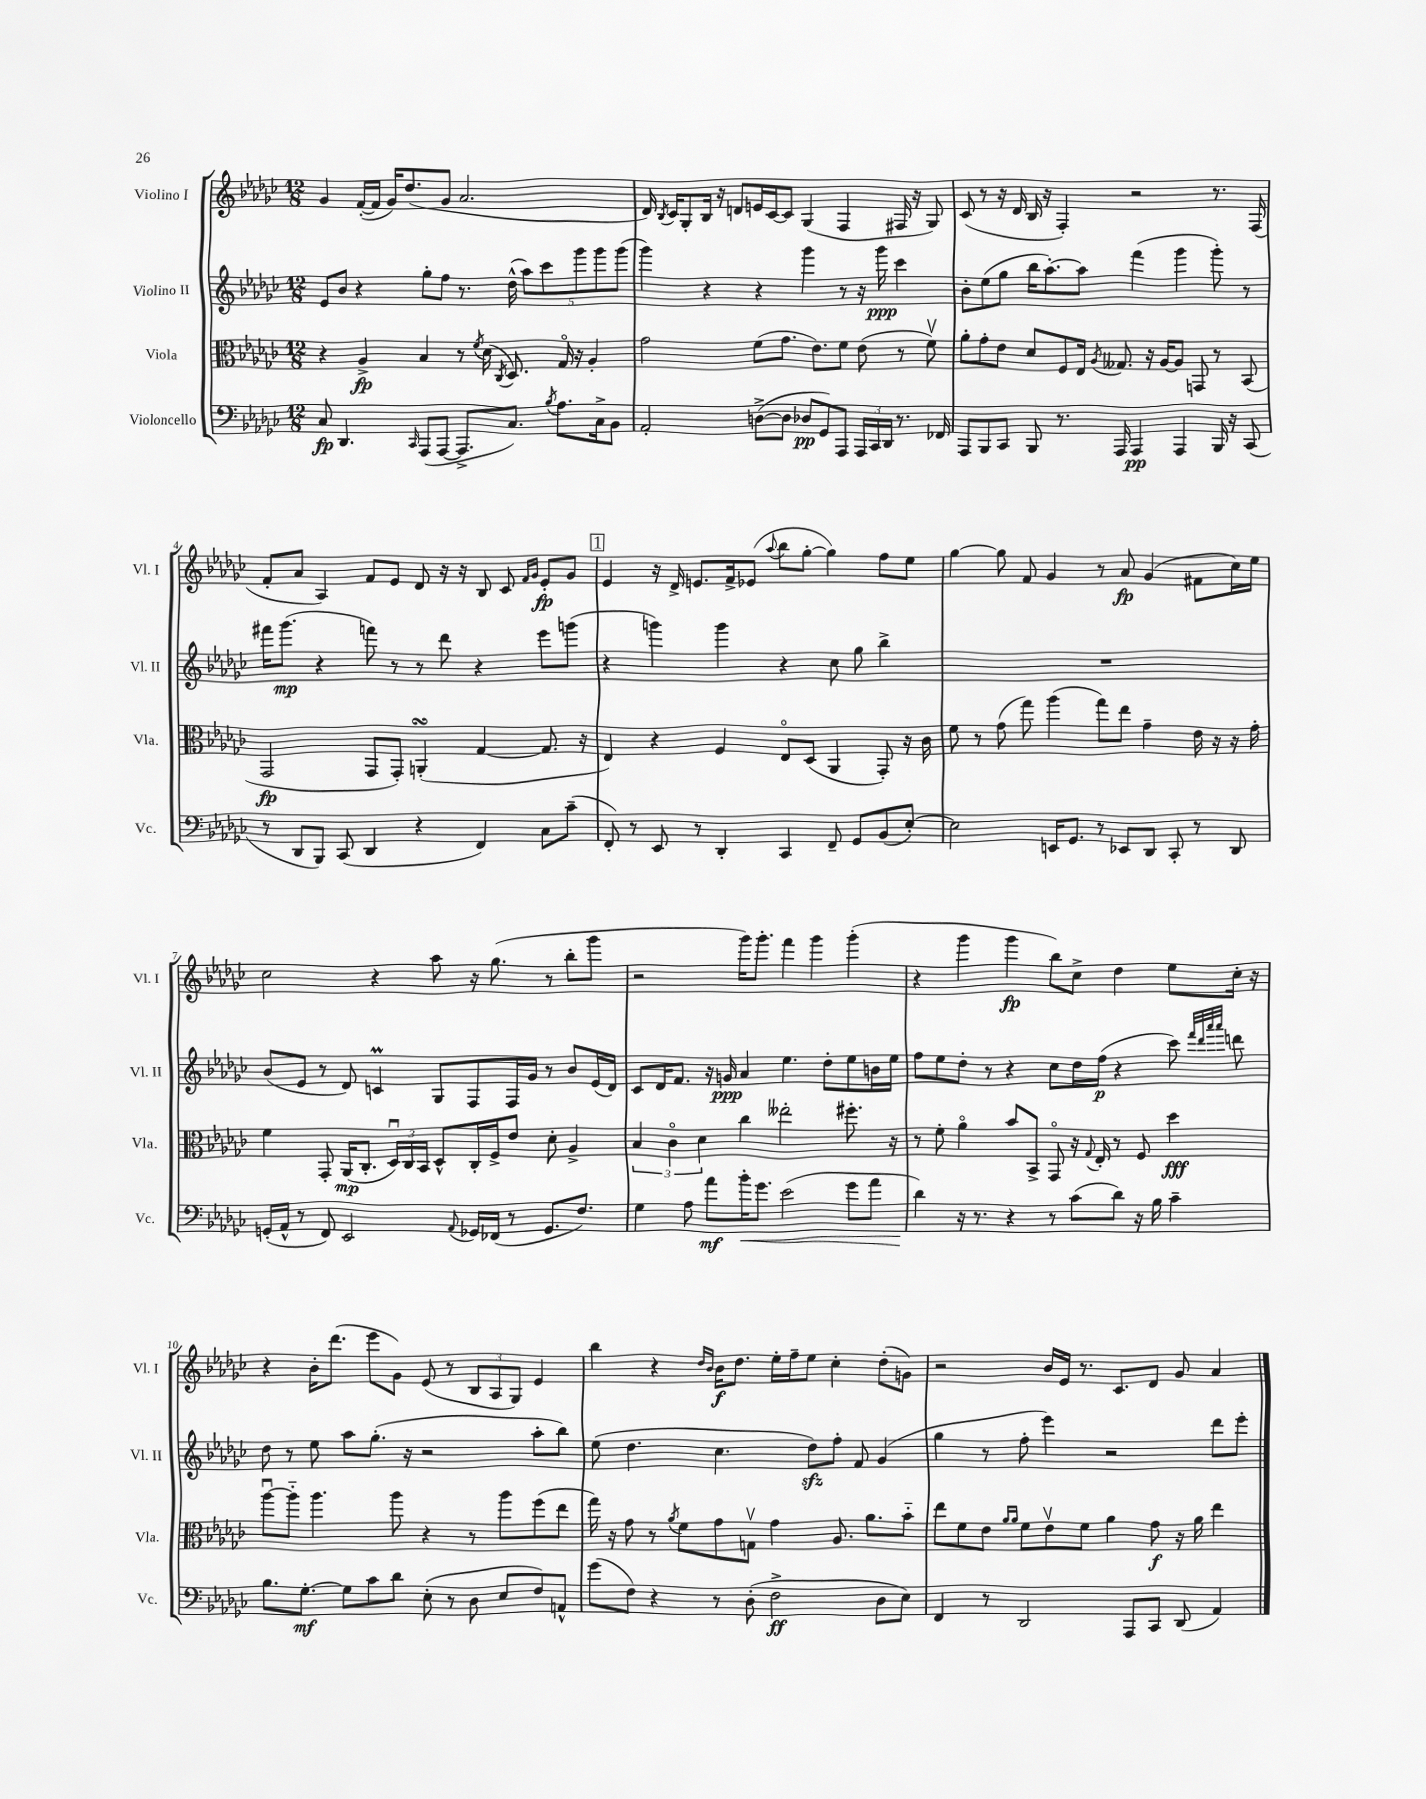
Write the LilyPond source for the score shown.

<<
\new StaffGroup <<
\new Staff = "s0" \with { instrumentName = "Violino I" shortInstrumentName = "Vl. I" } {
    \clef treble \key ges \major \numericTimeSignature \time 12/8
    \autoBeamOff ges'4 f'16[~-.( f'16] ges'16[) des''8.( ges'8] aes'2. |
    des'16) \acciaccatura { bes8 } ces'16[ ges8-. bes16] r16 d'8[ e'16 ces'16~ ces'8] ges4( f4 fis16 r16 ges8) |
    ces'8( r8 r16 des'16 bes16 r16 f4-.) r2 r8. f16( |
    f'8[-. aes'8] aes4) f'8[ ees'8] des'8 r16 r16 bes8 ces'8 \grace { f'16[ ges'16] } ees'8[-.\fp ges'8] |
    \mark \markup { \box "1" } ees'4 r16 des'16-> e'8.[ f'16-> ees'8]( \appoggiatura { aes''8 } bes''8[ ges''8]~-. ges''4) f''8[ ees''8] |
    ges''4~ ges''8 f'8 ges'4 r8 aes'8\fp ges'4( fis'8[ ces''16) ees''16] |
    ces''2 r4 aes''8 r16 ges''8.( r8 bes''8[-. ges'''8] |
    r2 ges'''16[) ges'''8.]-. f'''4 ges'''4 ges'''4-.( |
    r4 ges'''4 ges'''4\fp bes''8[) ces''8]-> des''4 ees''8[ ces''16]-. r16 |
    r4 bes'16[-. des'''8.]( ees'''8[ ges'8]) ees'8( r8 \tuplet 3/2 { bes8[ aes8 ges8]) } ees'4 |
    bes''4 r4 \grace { des''16[ bes'16] } bes'16[\f des''8.] ees''16[-. f''16-- ees''8] ces''4-. des''8[-.( g'8]) |
    r2 bes'16[ ees'16] r8. ces'8.[ des'8] ges'8 aes'4 \bar "|." |
}
\new Staff = "s1" \with { instrumentName = "Violino II" shortInstrumentName = "Vl. II" } {
    \clef treble \key ges \major \numericTimeSignature \time 12/8
    \autoBeamOff ees'8[ bes'8] r4 ges''8[-. f''8] r8. des''16-^( \tuplet 5/4 { aes''8[) ces'''8 ges'''8 ges'''8 ges'''8]( } |
    ges'''4) r4 r4 ges'''4 r8 r16 ges'''16\ppp ces'''4 |
    bes'8[-. ees''8( ges''8] bes''16[ aes''8.~-.) aes''8] f'''4( ges'''4 ges'''8-.) r8 |
    fis'''16[ ges'''8.]\mp( r4 f'''8) r8 r8 des'''8 r4 ees'''8[ g'''8]( |
    \mark \markup { \box "1" } r4 g'''4) g'''4 r4 ces''8 ges''8 bes''4-> |
    R1. |
    bes'8[( ees'8] r8 des'8) c'4\prall ges8[ f8 f16 ges'16] r8 bes'8[ ees'16( des'16]) |
    ces'8[ des'16 f'8.] r16 g'16\ppp aes'4 ees''4. des''8[-. ees''8 b'16 ees''16] |
    f''8[ ees''8 des''8]-. r8 r4 ces''8[ des''16 f''16]\p( r4 ces'''8) \grace { f'''32[ des'''32 aes'''32 aes'''32] } d'''8 |
    des''8 r8 ees''8 aes''8[ ges''8.]-.( r16 r2 aes''8[-. bes''8]) |
    ees''8( des''4. ces''4. des''8[\sfz) f''8]-. f'8 ges'4( |
    ges''4 r8 f''8-. ees'''4) r2 des'''8[ ees'''8]-. \bar "|." |
}
\new Staff = "s2" \with { instrumentName = "Viola" shortInstrumentName = "Vla." } {
    \clef alto \key ges \major \numericTimeSignature \time 12/8
    \autoBeamOff r4 aes4->\fp bes4 r8 \acciaccatura { f'8 } des'16( \acciaccatura { ces8 } des8.) ges16\flageolet r16 aes4-. |
    ges'2 f'8[( ges'8.] ees'8.[) f'8] ees'8( r8 f'8\upbow) |
    aes'8[-. ges'8-. ees'8] des'8[ f8 ees16] \acciaccatura { aes8 } geses8. r16 aes16[~ aes8] g,8 r8 bes,8( |
    ges,2\fp ges,8[ ges,8]-.) a,4-.\turn( ges4~ ges8. r16 |
    \mark \markup { \box "1" } ees4) r4 f4 ees8[\flageolet des8]( aes,4 ges,8-.) r16 ces'16 |
    f'8 r8 ges'8( ges''8) aes''4( ges''8[) ees''8] ges'4-- ees'16 r16 r16 ges'16-. |
    f'4 ges,8-. aes,16[\mp( ces8.]-. \tuplet 3/2 { des16[\downbow) ces16 bes,16] } des8[-^ ces16-. f16-> ees'8] des'8-. aes4-> |
    \tuplet 3/2 { bes4 ces'4\flageolet des'4 } ces''4 eeses''2-. fis''8.-. r16 |
    r8 f'8-. aes'4\flageolet bes'8[ bes,8]-> ges,8\flageolet r16 \appoggiatura { ges8 } ees16-. r8 f8 des''4\fff |
    aes''8[~\downbow aes''8]-_ aes''4. aes''8 r4 r8 aes''8[ f''8( ees''8] |
    ges''16) r16 ges'8 r8 \acciaccatura { aes'8 } f'8[ ges'8 g8]\upbow ges'4 aes8. aes'8.[ bes'8]-_ |
    ees''8[ f'8 ees'8] \grace { aes'16[ aes'16] } f'8[ ees'8\upbow f'8] aes'4 ges'8\f r16 aes'16 ees''4 \bar "|." |
}
\new Staff = "s3" \with { instrumentName = "Violoncello" shortInstrumentName = "Vc." } {
    \clef bass \key ges \major \numericTimeSignature \time 12/8
    \autoBeamOff ces8\fp des,4. \grace { ces,16 } aes,,8[( aes,,8]~ aes,,8.[-> ces8.]) \acciaccatura { bes8 } aes8.[ ces16-> bes,8] |
    aes,2-. d8[~->( d8] des8[\pp ges,8) aes,,8] \tuplet 3/2 { aes,,16[ ces,16 des,16] } r8. fes,16 |
    aes,,8[ bes,,8 ces,8] bes,,8 r8. aes,,16 aes,,4\pp aes,,4 bes,,16 r16 ces,8( |
    r8 des,8[ bes,,8]) ces,8( des,4 r4 f,4) ces8[ ces'8]--( |
    \mark \markup { \box "1" } f,8-.) r8 ees,8 r8 des,4-. ces,4 f,8-- ges,8[ bes,8( ees8]~-.) |
    ees2 e,16[ ges,8.] r8 ees,8[ des,8] ces,8-. r8 des,8 |
    g,16[-.( aes,16]-^ r8 f,8) ees,2 \appoggiatura { aes,8 } ges,16[ fes,16]( r8 ges,8.[ f8.]) |
    ges4 aes8 aes'8[\mf bes'16-.\< ges'8.] ees'2( ges'8[ aes'8] |
    des'4\!) r16 r8. r4 r8 ces'8[( des'8]) r16 bes16 ces'4-- |
    bes8.[ ges8.]~-.\mf ges8[ ces'8 des'8] ees8-.( r8 des8 ees8[ f8) a,8]-^ |
    ges'8[( f8]) r4 r8 des8-.( f2->\ff des8[ ees8]) |
    f,4 r8 des,2 aes,,8[ ces,8] des,8( aes,4) \bar "|." |
}
>>
>>
